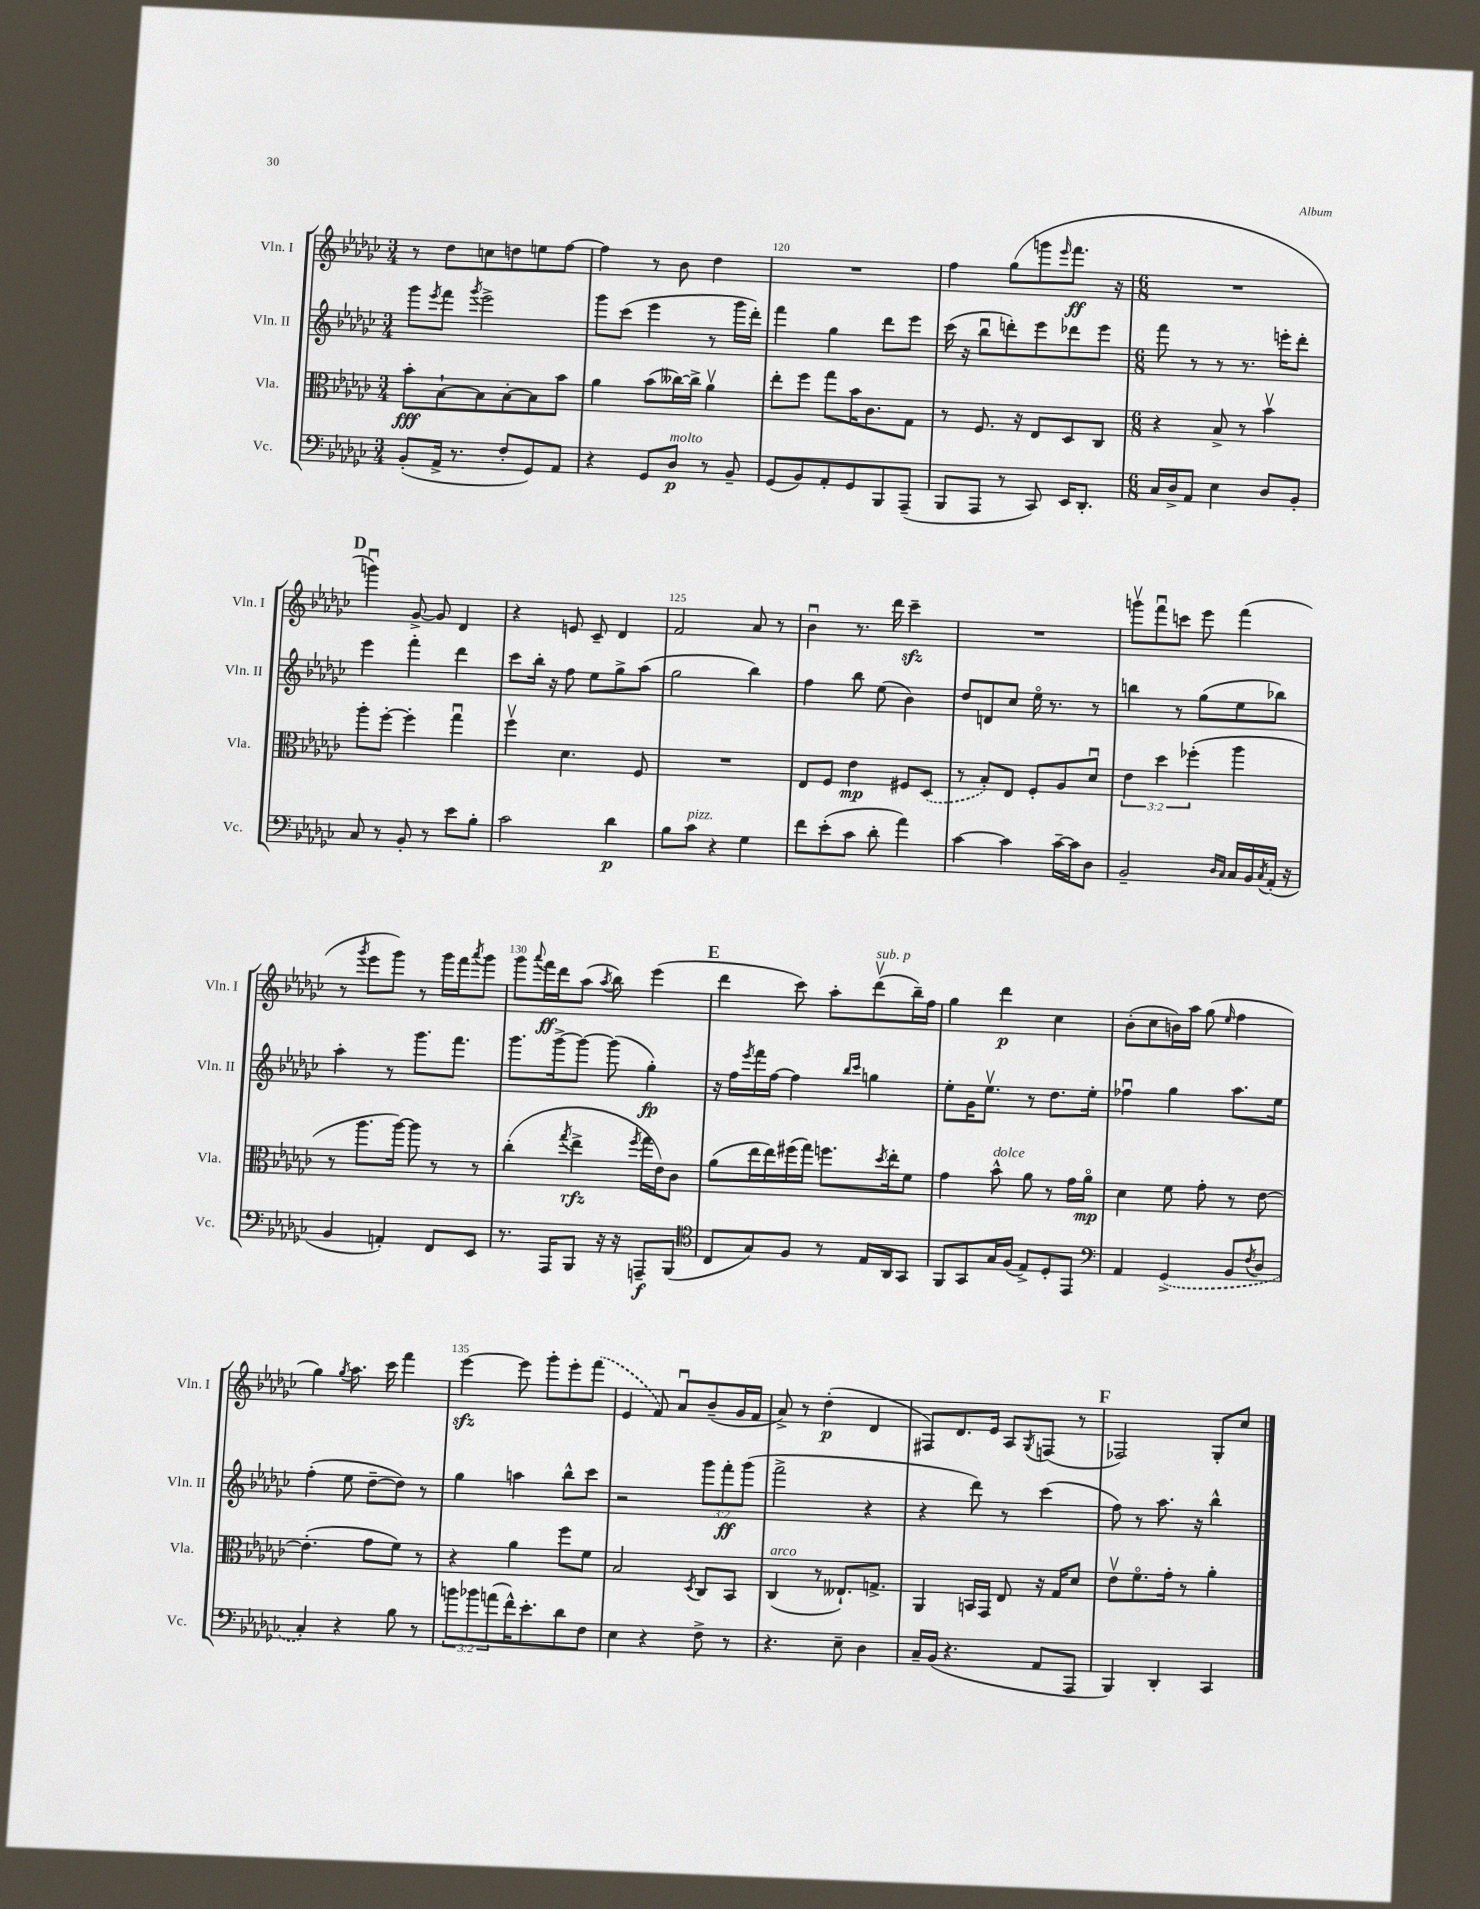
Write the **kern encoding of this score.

**kern	**dynam	**kern	**dynam	**kern	**dynam	**kern	**dynam
*part4	*part4	*part3	*part3	*part2	*part2	*part1	*part1
*staff4	*staff4	*staff3	*staff3	*staff2	*staff2	*staff1	*staff1
*I"Vc.	*	*I"Vla.	*	*I"Vln. II	*	*I"Vln. I	*
*I'Vc.	*	*I'Vla.	*	*I'Vln. II	*	*I'Vln. I	*
*clefF4	*	*clefC3	*	*clefG2	*	*clefG2	*
*k[b-e-a-d-g-c-]	*	*k[b-e-a-d-g-c-]	*	*k[b-e-a-d-g-c-]	*	*k[b-e-a-d-g-c-]	*
*M3/4	*	*M3/4	*	*M3/4	*	*M3/4	*
=118	=118	=118	=118	=118	=118	=118	=118
(8BB-'/L	.	8b-'\L	fff	8ggg-\L	.	8r	.
.	.	.	.	8qeee-/	.	.	.
16AA-^/Jk	.	[8B-`\	.	8fff\J	.	8dd-\L	.
8.r	.	.	.	.	.	.	.
.	.	.	.	8qggg-/	.	.	.
.	.	8B-\]	.	2eee-^\	.	8ccn\	.
8F'/L	.	[8B-'\	.	.	.	8ddn\	.
8GG-/)	.	8B-\]	.	.	.	8een\	.
8AA-/J	.	8b-\J	.	.	.	[8ff\J	.
=119	=119	=119	=119	=119	=119	=119	=119
4r	.	4a-\	.	8ggg-\L	.	4ff\]	.
.	.	.	.	(8ccc-\J	.	.	.
8GG-/L	.	(8b-\L	.	4eee-\	.	8r	.
!LO:TX:a:i:t=molto	!	!	!	!	!	!	!
8D-/J	p	[16cc--X\L)	.	.	.	8b-\	.
.	.	16cc--^\JJ]	.	.	.	.	.
8r	.	4a-v\	.	8r	.	4dd-\	.
8BB-~/	.	.	.	16ggg-\LL	.	.	.
.	.	.	.	16ddd-'\JJ)	.	.	.
=120	=120	=120	=120	=120	=120	=120	=120
(8GG-/L	.	8ee-'\L	.	4fff\	.	2.r	.
8BB-/)	.	8ff\J	.	.	.	.	.
8AA-'/	.	8gg-\L	.	4gg-\	.	.	.
8GG-/	.	16b-\K	.	.	.	.	.
.	.	8.c-\	.	.	.	.	.
8BBB-/	.	.	.	8ddd-\L	.	.	.
(8AAA-~/J	.	8G-\J	.	8eee-\J	.	.	.
=121	=121	=121	=121	=121	=121	=121	=121
8BBB-/L	.	8r	.	(16ccc-\	.	4ff\	.
.	.	.	.	16r	.	.	.
8AAA-/J	.	8.F/	.	8bb-u\L	.	.	.
8r	.	.	.	8dddn'\)	.	(8gg-\L	.
.	.	16r	.	.	.	.	.
8CC-/)	.	8E-/L	.	8eee-\	.	8gggn\	.
.	.	.	.	.	.	16qqeee-/	.
16EE-/KL	.	8D-/	.	8ddd-X\	.	8.fff\J	ff
8.DD-'/J	.	.	.	.	.	.	.
.	.	8C-/J	.	8eee-\J	.	.	.
.	.	.	.	.	.	16r	.
=122	=122	=122	=122	=122	=122	=122	=122
*M6/8	*	*M6/8	*	*M6/8	*	*M6/8	*
16C-/LL	.	4r	.	8fff\	.	2.r	.
16D-^/J	.	.	.	.	.	.	.
8AA-/J	.	.	.	8r	.	.	.
4E-\	.	8B-^/	.	8r	.	.	.
.	.	8r	.	8.r	.	.	.
8D-/L	.	4b-v\	.	.	.	.	.
.	.	.	.	16eeen'\KL	.	.	.
8BB-'/J	.	.	.	8ddd-'\J	.	.	.
!!LO:LB:g=z
!!LO:REH:place=s1:t=D
=123	=123	=123	=123	=123	=123	=123	=123
8C-/	.	8aa-'\L	.	4eee-\	.	4gggnu\)	.
8r	.	[8ff'\J	.	.	.	.	.
8BB-'/	.	4ff'\]	.	4fff'\	.	[8g-^/	.
8r	.	.	.	.	.	8g-/]	.
8e-\L	.	4gg-u\	.	4ddd-\	.	4d-/	.
8B-'\J	.	.	.	.	.	.	.
=124	=124	=124	=124	=124	=124	=124	=124
2c-\	.	4ffv\	.	8ccc-\L	.	4r	.
.	.	.	.	16bb-'\Jk	.	.	.
.	.	.	.	16r	.	.	.
.	.	4.d-\	.	8ff\	.	8en/	.
.	.	.	.	8ee-\L	.	8c-~/	.
4d-\	p	.	.	8gg-^\	.	4d-/	.
.	.	8F/	.	(8aa-\J	.	.	.
=125	=125	=125	=125	=125	=125	=125	=125
8B-\L	.	2.r	.	2gg-\	.	2f/	.
!LO:TX:a:i:t=pizz.	!	!	!	!	!	!	!
8c-\J	.	.	.	.	.	.	.
4r	.	.	.	.	.	.	.
4G-\	.	.	.	4bb-\)	.	8a-/	.
.	.	.	.	.	.	8r	.
=126	=126	=126	=126	=126	=126	=126	=126
8f\L	.	8E-/L	.	4ff\	.	4b-u\	.
(8e-'\	.	8F/J	.	.	.	.	.
8c-\J	.	4e-\	mp	8bb-\	.	8.r	.
8d-'\	.	.	.	(8ee-\	.	.	.
.	.	.	.	.	.	16ddd-\	.
4a-\)	.	8F#X/L	.	4b-\)	.	4ccc-zz~\	.
.	.	(8D-/J	.	.	.	.	.
=127	=127	=127	=127	=127	=127	=127	=127
[4c-\	.	8r	.	8dd-/L	.	2.r	.
.	.	8B-'/L)	.	8dn/	.	.	.
4c-\]	.	8E-/J	.	8cc-/J	.	.	.
.	.	8F'/L	.	16ee-\	.	.	.
.	.	.	.	8.r	.	.	.
[16c-~\LL	.	8A-/	.	.	.	.	.
16c-\J]	.	.	.	.	.	.	.
8D-\J	.	8d-u/J	.	8r	.	.	.
=128	=128	=128	=128	=128	=128	=128	=128
2BB-~/	.	6e-\	.	4bbn\	.	8gggnv\L	.
.	.	.	.	.	.	8fffu\	.
.	.	6dd-\	.	.	.	.	.
.	.	.	.	8r	.	8cccn\J	.
.	.	(6ff-X'\	.	.	.	.	.
.	.	.	.	(8gg-\L	.	8eee-\	.
16qqD-/LL	.	.	.	.	.	.	.
16qqC-/JJ	.	.	.	.	.	.	.
16C-/LL	.	4aa-\	.	8ee-\	.	(4fff\	.
16BB-/	.	.	.	.	.	.	.
8qC-/	.	.	.	.	.	.	.
(16AA-'/JJ	.	.	.	8bb-X\J)	.	.	.
16r	.	.	.	.	.	.	.
!!LO:LB:g=z
=129	=129	=129	=129	=129	=129	=129	=129
4BB-/	.	8r	.	4aa-'\	.	8r	.
.	.	.	.	.	.	8qggg-/	.
.	.	8.aa-\L	.	.	.	8eee-\L	.
4AAn'/)	.	.	.	8r	.	8ggg-\J)	.
.	.	[16aa-\Jk)	.	.	.	.	.
.	.	8aa-\]	.	8.ggg-\L	.	8r	.
8FF/L	.	8r	.	.	.	16ggg-\LL	.
.	.	.	.	8.fff\J	.	16fff\J	.
.	.	.	.	.	.	8qaaa-/	.
8EE-/J	.	8r	.	.	.	8ggg-\J	.
=130	=130	=130	=130	=130	=130	=130	=130
8.r	.	(4cc-'\	.	8.ggg-\L	.	8ggg-\L	.
.	.	.	.	.	.	8qqaaa-/	.
.	.	.	.	.	.	16fff\L	ff
16AAA-/KL	.	.	.	[16ggg-^\k	.	16ddd-\J	.
.	.	8qgg-/	.	.	.	.	.
8BBB-/J	.	4ee-^\	rfz	8ggg-\J_	.	(8aa-\J	.
.	.	.	.	.	.	8qaa-/	.
16r	.	.	.	(8ggg-\]	.	8bb-\)	.
16r	.	.	.	.	.	.	.
.	.	8qff/	.	.	.	.	.
8AAAn~/L	f	16gg-\LL	.	4gg-'\)	fp	(4eee-\	.
.	.	16e-\J)	.	.	.	.	.
(8BBB-/J	.	8c-\J	.	.	.	.	.
!!LO:REH:place=s1:t=E
=131	=131	=131	=131	=131	=131	=131	=131
*clefC4	*	*	*	*	*	*	*
8C-/L	.	(8a-\L	.	16r	.	4ddd-\	.
.	.	.	.	16ff\LL	.	.	.
.	.	.	.	8qeee-/	.	.	.
8G-/)	.	16ee-\L	.	16fff\	.	.	.
.	.	16ee-\)	.	[16ff\JJ	.	.	.
8F/J	.	(16ff#X\	.	4ff\]	.	8ccc-\)	.
.	.	16gg-\JJ)	.	.	.	.	.
8r	.	8.ffn\L	.	.	.	8aa-'\L	.
.	.	.	.	16qqbb-/LL	.	.	.
.	.	.	.	16qqccc-/JJ	.	.	.
!	!	!	!	!	!	!LO:TX:a:i:t=sub. p	!
16E-/LL	.	.	.	4ggn\	.	(8ddd-v\	.
.	.	8qdd-/	.	.	.	.	.
16AA-/J	.	16ee-'\k	.	.	.	.	.
8GG-/J	.	8f\J	.	.	.	16bb-~\L)	.
.	.	.	.	.	.	16ff\JJ	.
=132	=132	=132	=132	=132	=132	=132	=132
8FF/L	.	4g-\	.	8ee-'\L	.	4gg-\	.
8GG-/	.	.	.	16g-\K	.	.	.
.	.	.	.	8.ee-v\J	.	.	.
!	!	!LO:TX:a:i:t=dolce	!	!	!	!	!
16G-/L	.	8b-^^\	.	.	.	4ddd-\	p
(16F/JJ	.	.	.	.	.	.	.
8E-^/L)	.	8a-\	.	8r	.	.	.
8D-'/	.	8r	.	8.dd-\L	.	4cc-\	.
8EE-/J	.	16g-\LL	.	.	.	.	.
.	.	16a-\JJ	mp	16ee-'\Jk	.	.	.
=133	=133	=133	=133	=133	=133	=133	=133
*clefF4	*	*	*	*	*	*	*
4AA-/	.	4d-\	.	4ff-Xu\	.	(8b-'\L	.
.	.	.	.	.	.	8cc-\	.
(4GG-^/	.	8f\	.	4gg-\	.	16bn\L)	.
.	.	.	.	.	.	16aa-\JJ	.
.	.	8g-'\	.	.	.	(8gg-\	.
.	.	.	.	.	.	16qqee-/	.
8BB-/L	.	8r	.	8.aa-\L	.	4ff\	.
8qF/	.	.	.	.	.	.	.
8D-/J	.	[8e-\	.	.	.	.	.
.	.	.	.	16ee-\Jk	.	.	.
!!LO:LB:g=z
=134	=134	=134	=134	=134	=134	=134	=134
4C-'/)	.	(4.e-'\]	.	(4ff'\	.	4gg-\)	.
.	.	.	.	.	.	8qgg-/	.
4r	.	.	.	8ee-\	.	8.aa-\	.
.	.	8g-\L	.	[8dd-~\L	.	.	.
.	.	.	.	.	.	16ccc-\	.
8B-\	.	8f\J)	.	8dd-\J])	.	4fff\	.
8r	.	8r	.	8r	.	.	.
=135	=135	=135	=135	=135	=135	=135	=135
12bn\L	.	4r	.	4gg-\	.	[4eee-zz\	.
12b-X\	.	.	.	.	.	.	.
(12an\	.	.	.	.	.	.	.
16f^^\K)	.	4a-\	.	4aan\	.	8eee-\]	.
8.e-'\	.	.	.	.	.	.	.
.	.	.	.	.	.	8ggg-'\L	.
8d-\	.	8ff\L	.	8bb-^^\L	.	8eee-'\	.
8F\J	.	8f\J	.	8ccc-\J	.	(8fff\J	.
=136	=136	=136	=136	=136	=136	=136	=136
4E-\	.	2B-/	.	2r	.	4e-/	.
4r	.	.	.	.	.	8f/)	.
.	.	.	.	.	.	8a-u/L	.
.	.	8qD-/	.	.	.	.	.
8F^\	.	8C-/L	.	12ggg-\L	.	(8b-~/	.
.	.	.	.	12fff'\	ff	.	.
8r	.	8BB-/J	.	.	.	16g-/L	.
.	.	.	.	(12ggg-\J	.	.	.
.	.	.	.	.	.	16f/JJ	.
=137	=137	=137	=137	=137	=137	=137	=137
!	!	!LO:TX:a:i:t=arco	!	!	!	!	!
4.r	.	(4C-/	.	2fff^\	.	8a-^/)	.
.	.	.	.	.	.	8r	.
.	.	8r	.	.	.	(4dd-'\	p
8E-~\	.	8.E--X`/L)	.	.	.	.	.
4D-\	.	.	.	4r	.	4d-/	.
.	.	8.Gn^/J	.	.	.	.	.
=138	=138	=138	=138	=138	=138	=138	=138
16C-~/LL	.	4AA-/	.	4r	.	8F#X/L)	.
(16BB-/JJ	.	.	.	.	.	.	.
4.r	.	.	.	.	.	8.d-/	.
.	.	16BBn/LL	.	8ddd-\)	.	.	.
.	.	16GG-/JJ	.	.	.	16e-/Jk	.
.	.	8E-/	.	8r	.	8A-/L	.
.	.	.	.	.	.	8qG-/	.
8AA-/L	.	16r	.	(4ccc-\	.	(8Fn/J	.
.	.	16G-/KL	.	.	.	.	.
8AAA-/J	.	8d-/J	.	.	.	8r	.
!!LO:REH:place=s1:t=F
=139	=139	=139	=139	=139	=139	=139	=139
4BBB-/)	.	8e-v\L	.	8ff\)	.	2F-X/)	.
.	.	8.f\	.	8r	.	.	.
4DD-'/	.	.	.	8.aa-\	.	.	.
.	.	16g-'\Jk	.	.	.	.	.
.	.	8r	.	.	.	.	.
.	.	.	.	16r	.	.	.
4CC-/	.	4a-'\	.	4bb-^^\	.	8G-'/L	.
.	.	.	.	.	.	8cc-/J	.
==	==	==	==	==	==	==	==
*-	*-	*-	*-	*-	*-	*-	*-
